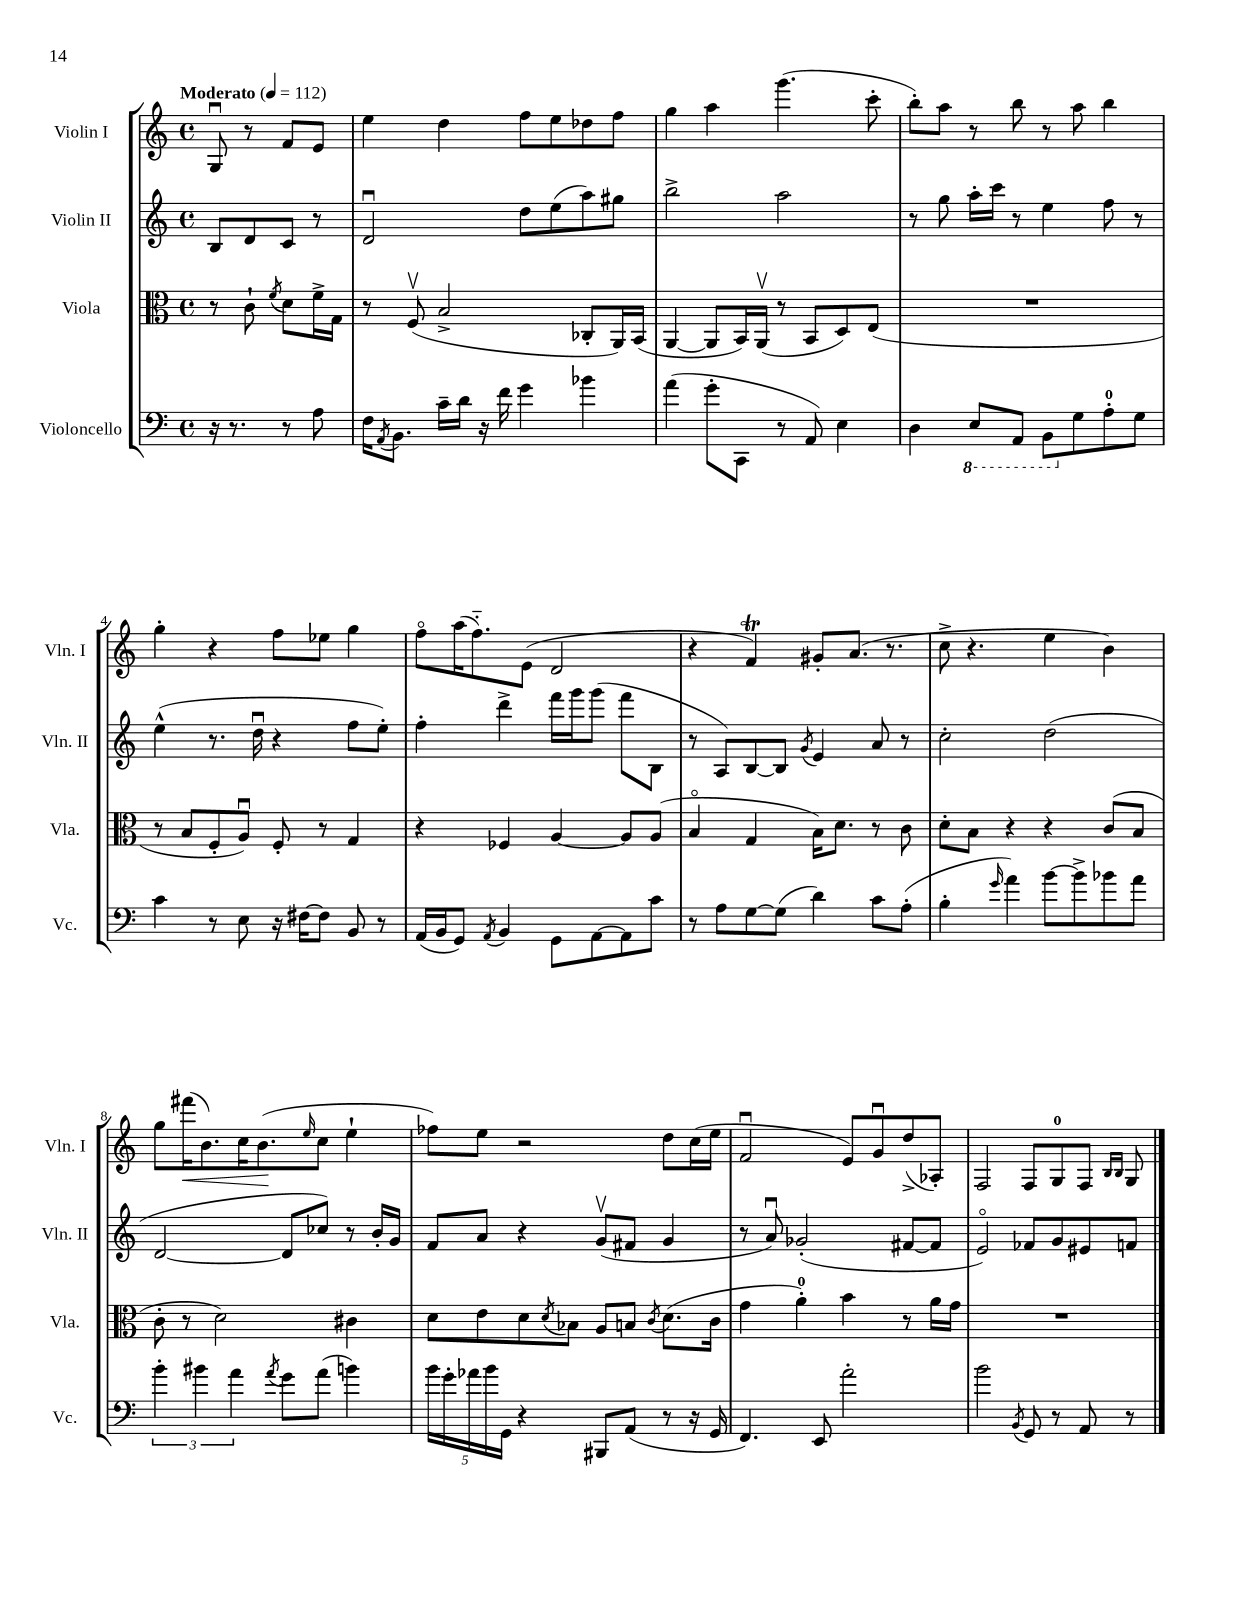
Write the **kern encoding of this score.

**kern	**kern	**kern	**kern
*staff4	*staff3	*staff2	*staff1
*clefF4	*clefC3	*clefG2	*clefG2
*k[]	*k[]	*k[]	*k[]
*M4/4	*M4/4	*M4/4	*M4/4
*met(c)	*met(c)	*met(c)	*met(c)
*MM112	*MM112	*MM112	*MM112
16r	8r	8B	8Gu
8.r	.	.	.
.	8c`	8d	8r
.	8qf	.	.
8r	8d	8c	8f
8A	16f^	8r	8e
.	16G	.	.
=	=	=	=
16F	8r	2du	4ee
8qAA	.	.	.
8.BB	.	.	.
.	(8Fv	.	.
16c~	2B^	.	4dd
16d	.	.	.
16r	.	.	.
16f	.	.	.
4g	.	8dd	8ff
.	.	(8ee	8ee
4b-	8C-'	8aa)	8dd-
.	16AA)	8gg#	8ff
.	(16BB	.	.
=	=	=	=
(4a	[4AA	2bb^	4gg
8g'	8AA]	.	4aa
8CC	16BB)	.	.
.	(16AAv	.	.
8r	8r	2aa	(4.ggg
8AA)	8BB	.	.
4E	8D)	.	.
.	(8E	.	8ccc'
=	=	=	=
4D	1r	8r	8bb')
.	.	8gg	8aa
8EE	.	16aa'	8r
.	.	16ccc	.
8AAA	.	8r	8bb
8BBB	.	4ee	8r
8G	.	.	8aa
8A'	.	8ff	4bb
8G	.	8r	.
=	=	=	=
4c	8r	(4ee^^	4gg'
.	8B	.	.
8r	8F'	8.r	4r
8E	8Au)	.	.
.	.	16ddu	.
16r	8F'	4r	8ff
[16F#	.	.	.
8F#]	8r	.	8ee-
8BB	4G	8ff	4gg
8r	.	8ee')	.
=	=	=	=
(16AA	4r	4ff'	8ffo
16BB	.	.	.
8GG)	.	.	(16aa
.	.	.	8.ff'~)
8qAA	.	.	.
4BB	4F-	4ddd^	.
.	.	.	(8e
8GG	[4A	16fff	2d
.	.	16ggg	.
[8AA	.	(8ggg	.
8AA]	8A]	8fff	.
8c	(8A	8B	.
=	=	=	=
8r	4Bo	8r	4r
8A	.	8A)	.
[8G	4G	[8B	4f)
(8G]	.	8B]	.
.	.	8qg	.
4d)	16B)	4e	8g#'
.	8.d	.	.
.	.	.	(8.a
8c	8r	8a	.
.	.	.	8.r
(8A'	8c	8r	.
=	=	=	=
4B'	8d'	2cc'	8cc^
.	8B	.	4.r
16qqg	.	.	.
4a)	4r	.	.
[8b	4r	(2dd	4ee
8b^]	.	.	.
8b-	(8c	.	4b)
8a	8B	.	.
=	=	=	=
6b'	8c'	[2d	8gg
.	8r	.	(16fff#
6b#	.	.	.
.	.	.	8.b)
.	2d)	.	.
6a	.	.	.
.	.	.	16cc
.	.	.	(8.b
8qa	.	.	.
8g	.	8d]	.
.	.	.	16qqee
(8a	.	8cc-)	8cc
4b)	4c#	8r	4ee`
.	.	16b'	.
.	.	16g	.
=	=	=	=
20b	8d	8f	8ff-)
20g'	.	.	.
20a-	.	.	.
.	8e	8a	8ee
20b	.	.	.
20GG	.	.	.
4r	8d	4r	2r
.	8qd	.	.
.	8B-	.	.
8BBB#	8A	(8gv	.
(8AA	8B	8f#	.
.	8qc	.	.
8r	(8.d	4g	8dd
16r	.	.	(16cc
16GG	16c	.	16ee
=	=	=	=
4.FF)	4g	8r	2fu
.	.	8au)	.
.	4a')	(2g-'	.
8EE	.	.	.
2a'	4b	.	8e)
.	.	.	8gu
.	8r	[8f#	(8dd^
.	16a	8f#]	8A-')
.	16g	.	.
=	=	=	=
2b	1r	2eo)	2F
8qBB	.	.	.
8GG	.	8f-	8F
8r	.	8g	8G
8AA	.	8e#	8F
.	.	.	16qqB
.	.	.	16qqB
8r	.	8f	8G
==	==	==	==
*-	*-	*-	*-
